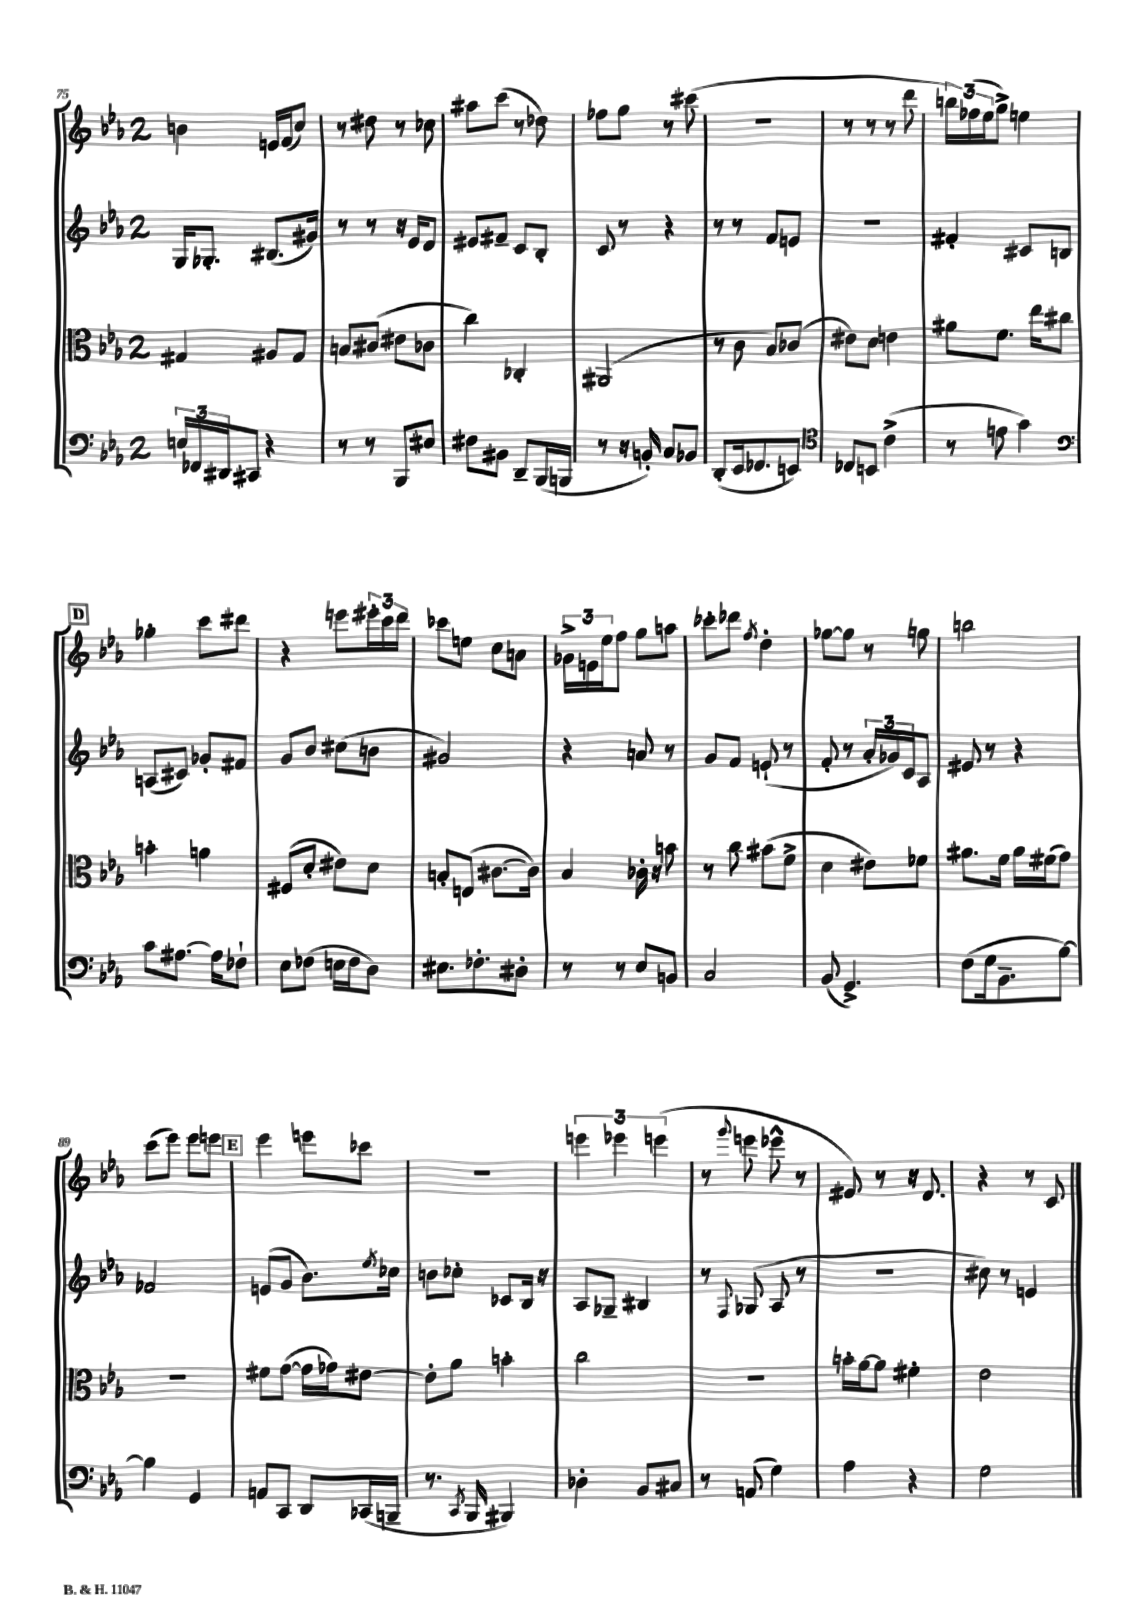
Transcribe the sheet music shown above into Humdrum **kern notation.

**kern	**kern	**kern	**kern
*part4	*part3	*part2	*part1
*staff4	*staff3	*staff2	*staff1
*clefF4	*clefC3	*clefG2	*clefG2
*k[b-e-a-]	*k[b-e-a-]	*k[b-e-a-]	*k[b-e-a-]
*M2/4	*M2/4	*M2/4	*M2/4
=75	=75	=75	=75
24En/LL	4G#X/	16G/KL	4bn\
24FF-X/	.	.	.
.	.	8.G-X'/J	.
24DD#X/J	.	.	.
8CC#X/J	.	.	.
4r	8A#X/L	(8.B#X/L	16en/LL
.	.	.	(16f/J
.	8G#/J	.	8cc/J)
.	.	16g#X/Jk)	.
=76	=76	=76	=76
8r	8Bn/L	8r	8r
8r	(8c#X/J	8r	8dd#X\
8BBB-/L	8e#X\L	16r	8r
.	.	16e-/KL	.
8E#X/J	8c-X\J	8d/J	8cc-X\
=77	=77	=77	=77
8F#X\L	4cc\)	8e#X/L	8aa#X\L
8BB#X\J	.	8f#X~/J	(8ccc\J
8DD~/L	4C-X'/	8c/L	8r
(16BBB-/L	.	8B-'/J	8dd-X\)
16BBBn/JJ	.	.	.
=78	=78	=78	=78
8r	(2AA#X/	8c/	8ff-X\L
16r	.	8r	8gg\J
16BBn'/)	.	.	.
8C/L	.	4r	8r
8BB-X/J	.	.	(8ccc#X\
=79	=79	=79	=79
(8DD'/L	8r	8r	2r
16EE-/k	8c\	8r	.
8.FF-X/	.	.	.
.	8B-/L)	8f/L	.
8EEn/J)	(8c-X/J	8en/J	.
=80	=80	=80	=80
*clefC4	*	*	*
8C-X/L	8e#X\L)	2r	8r
8BBn/J	8d\J	.	8r
(4c^\	4en\	.	8r
.	.	.	8ddd\
=81	=81	=81	=81
8r	8a#X\L	4f#X'/	24bbn\LL)
.	.	.	(24ff-X\
.	.	.	24ee-\J
8en\	8.f\J	.	8gg^\J)
4g\)	.	8c#X/L	4een\
.	16ee-\KL	.	.
.	8cc#X\J	8Bn/J	.
!!LO:LB:g=z
!!LO:REH:place=s1:t=D
=82	=82	=82	=82
*clefF4	*	*	*
8c\L	4bn'\	(8An/L	4gg-X'\
[8.A#X\J	.	8c#X/J)	.
.	4an\	8g-X'/L	8ccc\L
16A#\KL]	.	.	.
8F-X`\J	.	8f#X/J	8ddd#X\J
=83	=83	=83	=83
8E-\L	(8F#X/L	8g/L	4r
(8F-X\J	8d'/J	8b-/J	.
16En\LL	8e#X\L)	(8cc#X\L	8eeen\L
16F-\J	.	.	.
8D\J)	8d\J	8bn\J	24eee#X'\L
.	.	.	24ccc\
.	.	.	24ddd\JJ
=84	=84	=84	=84
8.E#X\L	8Bn'/L	2g#X/)	8ccc-X\L
.	(8En/J	.	8een\J
8.F-X'\	.	.	.
.	[8.c#X\L	.	8cc\L
8D#X'\J	.	.	8an\J
.	16c#\Jk])	.	.
=85	=85	=85	=85
8r	4B-/	4r	24g-X^\LL
.	.	.	24en\
.	.	.	24ee-\J
8r	.	.	8ff\J
8E-/L	16c-X'\	8an/	8gg\L
.	16r	.	.
8BBn/J	8bn\	8r	8aan\J
=86	=86	=86	=86
2C/	8r	8g/L	8ccc-X'\L
.	8cc\	8f/J	8ddd-X\J
.	.	.	8qff/
.	(8b#X\L	(8en`/	4dd'\
.	8f^\J	8r	.
=87	=87	=87	=87
(8BB-/	4d\	8f'/	[8gg-X\L
4.GG^/)	.	8r	8gg-\J]
.	8e#X\L)	24a-'/LL	8r
.	.	24g-X/)	.
.	.	24c/J	.
.	8f-X\J	8A-/J	8ggn\
=88	=88	=88	=88
(8F\L	8.a#X\L	8e#X/	2bbn\
16G\k	.	8r	.
8.BB-~\	16f\Jk	.	.
.	16a#\LL	4r	.
.	(16f#X\J	.	.
[8B-\J)	8g\J)	.	.
!!LO:LB:g=z
=89	=89	=89	=89
4B-\]	2r	2f-X/	(8ccc\L
.	.	.	8eee-\J)
4GG/	.	.	8eee-\L
.	.	.	8eeen\J
!!LO:REH:place=s1:t=E
=90	=90	=90	=90
8AAn/L	8f#X\L	(8en/L	4eee-\
8CC/J	([8g\J	8g/J	.
8DD/L	16g\LL]	8.b-\L)	8eeen\L
.	16g-X\J)	.	.
(16CC-X/L	[8e#X\J	.	8ccc-X\J
.	.	8qee-/	.
16BBBn~/JJ	.	16cc-X\Jk	.
=91	=91	=91	=91
8.r	8e#'\L]	8bn\L	2r
.	8a-\J	8cc-X'\J	.
8qCC/	.	.	.
16BBB-/	.	.	.
4BBB#X/)	4bn'\	8c-X/L	.
.	.	16B-/Jk	.
.	.	16r	.
=92	=92	=92	=92
4D-X'\	2cc\	8A-/L	6eeen\
.	.	8G-X~/J	.
.	.	.	6eee-X\
8BB-/L	.	4B#X/	.
.	.	.	(6eeen\
8C#X/J	.	.	.
=93	=93	=93	=93
8r	2r	8r	8r
.	.	8qqF/	8qqggg/
(8AAn/	.	(8G-X/	8eeen\
4G\)	.	8A-/	8eee-X^^\
.	.	8r	8r
=94	=94	=94	=94
4A-\	16bn'\LL	2r	8e#X/)
.	[16a-\J	.	.
.	8a-\J]	.	8r
4r	4f#X'\	.	16r
.	.	.	8.d/
=95	=95	=95	=95
2G\	2e-\	8cc#X\)	4r
.	.	8r	.
.	.	4en/	8r
.	.	.	8c/
==	==	==	==
*-	*-	*-	*-
